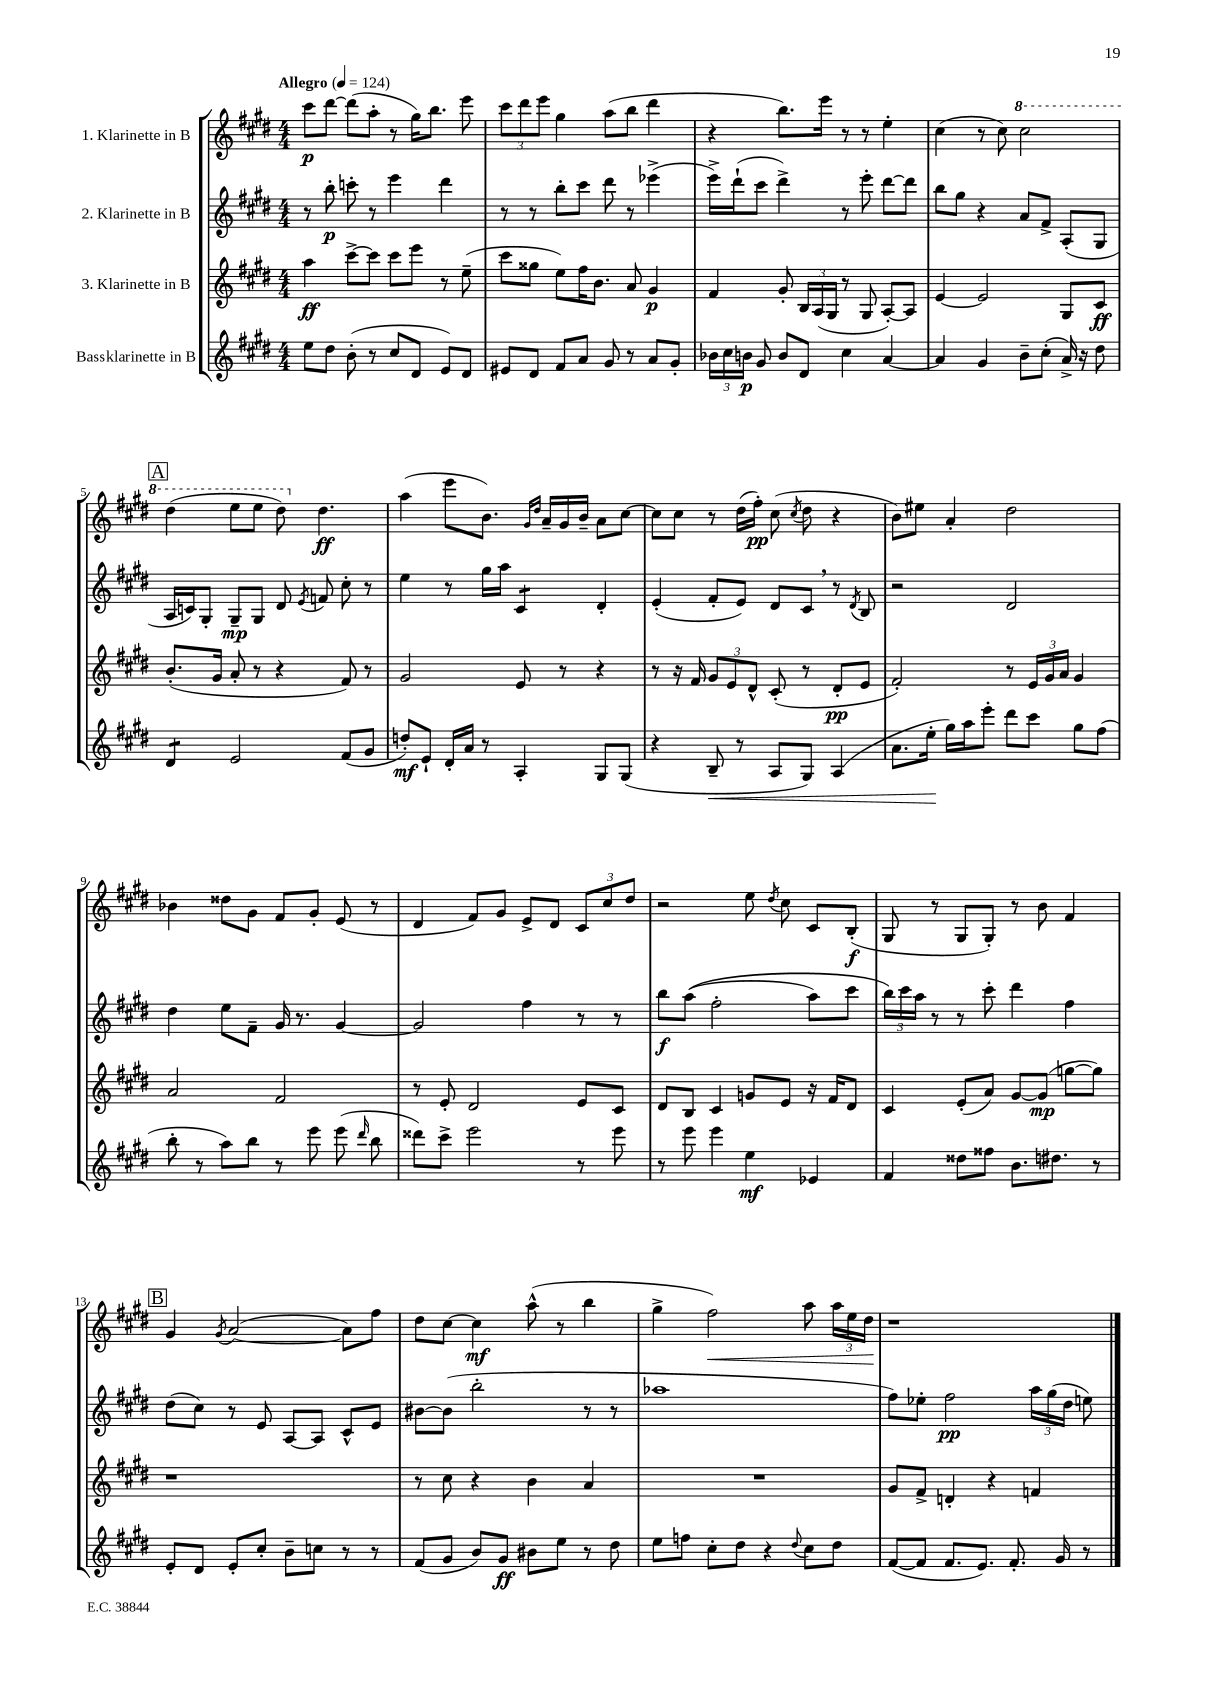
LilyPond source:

<<
\new StaffGroup <<
\new Staff = "s0" \with { instrumentName = "1. Klarinette in B" } {
    \clef treble \key e \major \numericTimeSignature \time 4/4 \tempo "Allegro" 4 = 124
    \autoBeamOff cis'''8[\p dis'''8]~ dis'''8[( a''8]-. r8 gis''16[) b''8.] e'''8 |
    \tuplet 3/2 { cis'''8[ dis'''8 e'''8] } gis''4 a''8[( b''8] dis'''4 |
    r4 b''8.[) e'''16] r8 r8 e''4-. |
    cis''4( r8 cis''8) \ottava #1 cis'''2 |
    \mark \markup { \box "A" } dis'''4( e'''8[ e'''8] dis'''8) \ottava #0 dis''4.\ff |
    a''4( e'''8[ b'8.]) \grace { gis'16[ dis''16] } a'16[-- gis'16 b'16]-- a'8[ cis''8]~ |
    cis''8[ cis''8] r8 dis''16[( fis''16]-.\pp) cis''8( \acciaccatura { cis''8 } dis''8 r4 |
    b'8[) eis''8] a'4-. dis''2 |
    bes'4 disis''8[ gis'8] fis'8[ gis'8]-. e'8( r8 |
    dis'4 fis'8[) gis'8] e'8[-> dis'8] \tuplet 3/2 { cis'8[ cis''8 dis''8] } |
    r2 e''8 \acciaccatura { dis''8 } cis''8 cis'8[ b8]-.\f( |
    gis8 r8 gis8[ gis8]-.) r8 b'8 fis'4 |
    \mark \markup { \box "B" } gis'4 \acciaccatura { gis'8 } a'2~( a'8[) fis''8] |
    dis''8[ cis''8]~ cis''4\mf a''8-^( r8 b''4 |
    gis''4-> fis''2\<) a''8 \tuplet 3/2 { a''16[ e''16 dis''16]\! } |
    r1 \bar "|." |
}
\new Staff = "s1" \with { instrumentName = "2. Klarinette in B" } {
    \clef treble \key e \major \numericTimeSignature \time 4/4
    \autoBeamOff r8 b''8-.\p c'''8-. r8 e'''4 dis'''4 |
    r8 r8 b''8[-. cis'''8] dis'''8 r8 ees'''4->( |
    e'''16[->) dis'''16-!( cis'''8] dis'''4->) r8 e'''8-. dis'''8[~ dis'''8] |
    b''8[ gis''8] r4 a'8[ fis'8]-> a8[-.( gis8] |
    \mark \markup { \box "A" } a16[ c'16) gis8]-. gis8[--\mp gis8] dis'8 \acciaccatura { e'8 } f'8 cis''8-. r8 |
    e''4 r8 gis''16[ a''16] cis'4:8 dis'4-. |
    e'4-.( fis'8[-. e'8]) dis'8[ cis'8] \breathe r8 \acciaccatura { dis'8 } b8 |
    r2 dis'2 |
    dis''4 e''8[ fis'8]-- gis'16 r8. gis'4~ |
    gis'2 fis''4 r8 r8 |
    b''8[\f a''8](\( fis''2-. a''8[) cis'''8] |
    \tuplet 3/2 { b''16[\) cis'''16 a''16] } r8 r8 cis'''8-. dis'''4 fis''4 |
    \mark \markup { \box "B" } dis''8[( cis''8]) r8 e'8 a8[~ a8] cis'8[-^ e'8] |
    bis'8[~ bis'8]( b''2-. r8 r8 |
    aes''1 |
    fis''8[) ees''8]-. fis''2\pp \tuplet 3/2 { a''16[ gis''16( dis''16] } e''8) \bar "|." |
}
\new Staff = "s2" \with { instrumentName = "3. Klarinette in B" } {
    \clef treble \key e \major \numericTimeSignature \time 4/4
    \autoBeamOff a''4\ff cis'''8[~-> cis'''8] cis'''8[ e'''8] r8 e''8--( |
    cis'''8[ gisis''8] e''8[) fis''16 b'8.] a'8 gis'4\p |
    fis'4 gis'8-. \tuplet 3/2 { b16[ a16( gis16] } r8 gis8 a8[~-.) a8] |
    e'4~ e'2 gis8[ cis'8]\ff |
    \mark \markup { \box "A" } b'8.[-.( gis'16] a'8-. r8 r4 fis'8) r8 |
    gis'2 e'8 r8 r4 |
    r8 r16 fis'16 \tuplet 3/2 { gis'8[ e'8 dis'8]-^ } cis'8-.( r8 dis'8[-.\pp e'8] |
    fis'2-.) r8 \tuplet 3/2 { e'16[ gis'16 a'16] } gis'4 |
    a'2 fis'2 |
    r8 e'8-. dis'2 e'8[ cis'8] |
    dis'8[ b8] cis'4 g'8[ e'8] r16 fis'16[ dis'8] |
    cis'4 e'8[-.( a'8]) gis'8[~ gis'8]\mp( g''8[~ g''8]) |
    \mark \markup { \box "B" } r1 |
    r8 cis''8 r4 b'4 a'4 |
    R1 |
    gis'8[ fis'8]-> d'4-. r4 f'4 \bar "|." |
}
\new Staff = "s3" \with { instrumentName = "Bassklarinette in B" } {
    \clef treble \key e \major \numericTimeSignature \time 4/4
    \autoBeamOff e''8[ dis''8] b'8-.( r8 cis''8[ dis'8] e'8[) dis'8] |
    eis'8[ dis'8] fis'8[ a'8] gis'8 r8 a'8[ gis'8]-. |
    \tuplet 3/2 { bes'16[ cis''16 b'16]\p } gis'8 b'8[ dis'8] cis''4 a'4~ |
    a'4 gis'4 b'8[-- cis''8]-.( a'16->) r16 dis''8 |
    \mark \markup { \box "A" } dis'4:8 e'2 fis'8[( gis'8] |
    d''8[-.\mf) e'8]-! dis'16[-. a'16] r8 a4-. gis8[ gis8]( |
    r4 b8--\< r8 a8[ gis8]) a4( |
    a'8.[ e''16]-.\! gis''16[) a''16 e'''8]-. dis'''8[ cis'''8] gis''8[ fis''8]( |
    b''8-. r8 a''8[) b''8] r8 e'''8 e'''8( \grace { dis'''16 } b''8 |
    disis'''8[) cis'''8]-> e'''2 r8 e'''8 |
    r8 e'''8 e'''4 e''4\mf ees'4 |
    fis'4 disis''8[ fisis''8] b'8.[ dis''8.] r8 |
    \mark \markup { \box "B" } e'8[-. dis'8] e'8[-. cis''8]-. b'8[-- c''8] r8 r8 |
    fis'8[( gis'8] b'8[) gis'8]\ff bis'8[ e''8] r8 dis''8 |
    e''8[ f''8] cis''8[-. dis''8] r4 \appoggiatura { dis''8 } cis''8[ dis''8] |
    fis'8[~( fis'8] fis'8.[ e'8.]) fis'8.-. gis'16 r8 \bar "|." |
}
>>
>>
